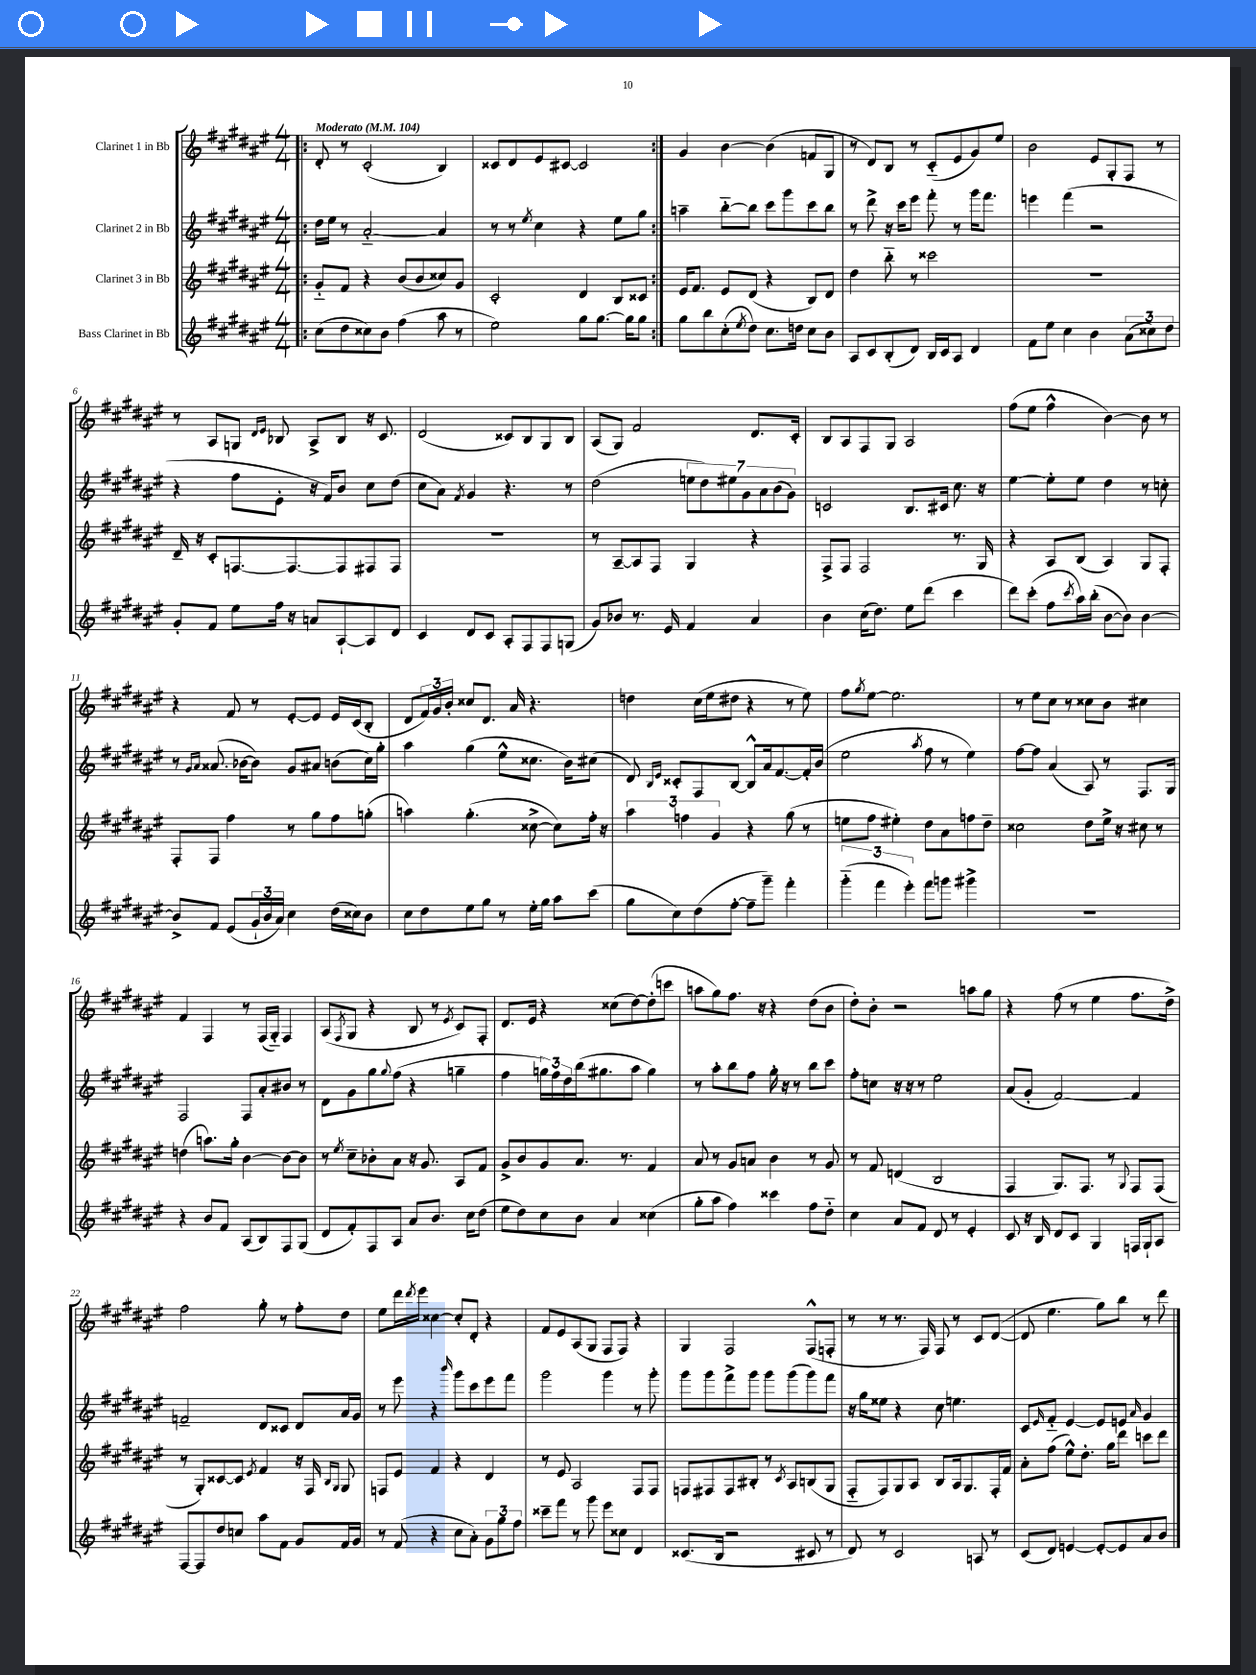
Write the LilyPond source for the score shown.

<<
\new StaffGroup <<
\new Staff = "s0" \with { instrumentName = "Clarinet 1 in Bb" } {
    \clef treble \key fis \major \numericTimeSignature \time 4/4 \tempo "Moderato" 4 = 104
    \repeat volta 2 { \bar ".|:" dis'8-. r8 cis'2-.( b4) |
    cisis'8 dis'8 eis'8 cis'8~ cis'2 | }
    gis'4 b'4~ b'4( f'8 gis8 |
    r8 dis'8) b8 r8 cis'8-_( eis'8 gis'8) eis''8 |
    b'2 eis'8 gis8-. fis8 r8 |
    r8 ais8 g8 \grace { dis'16 eis'16 } bes8 ais8-> bes8 r16 cis'8. |
    dis'2( cisis'8) b8 gis8 b8 |
    ais8( gis8) fis'2 dis'8. cis'16-. |
    b8 ais8 fis8 gis8 ais2 |
    fis''8( eis''8 fis''4-^ b'4~) b'8 r8 |
    r4 fis'8 r8 eis'8~-. eis'8 eis'16 cis'16( b8-. |
    dis'8 \tuplet 3/2 { fis'16) gis'16 b'16-. } cisis''8 dis'8. ais'16 r4. |
    d''4 cis''16( eis''16 dis''8 r4 r8 eis''8) |
    fis''8 \acciaccatura { gis''8 } eis''8~ eis''2. |
    r8 eis''8 cis''8 r8 cisis''8 b'8 cis''4 |
    fis'4 fis4 r8 fis16( gis16-_) fis4 |
    ais8( \acciaccatura { fis8 } gis8 r4 b8 r8 \acciaccatura { eis'8 } cis'8) fis8-. |
    dis'8. eis'16 r4 cisis''8( dis''8~) dis''8-.( c'''8 |
    a''8 gis''8) fis''8. r16 r4 dis''8( b'8 |
    dis''8-.) b'8-. r2 a''8 gis''8 |
    r4 fis''8( r8 eis''4 fis''8. dis''16->) |
    fis''2 gis''8-. r8 fis''8-. dis''8 |
    eis''8 dis'''16 \acciaccatura { dis'''8 } eis'''16 cisis''4~ cisis''8-. dis'8-. r4 |
    fis'8 eis'8 ais8( gis8 fis8 fis8) r4 |
    gis4 fis2 fis8-^( f8-. |
    r8 r8 r8. fis16) fis8 r8 cis'8 dis'8~( |
    dis'8 eis''4. gis''8) b''8 r8 dis'''8 \bar "|." |
}
\new Staff = "s1" \with { instrumentName = "Clarinet 2 in Bb" } {
    \clef treble \key fis \major \numericTimeSignature \time 4/4
    \repeat volta 2 { \bar ".|:" dis''16 eis''16 r8 ais'2~-_ ais'4 |
    r8 r8 \acciaccatura { eis''8 } cis''4 r4 eis''8 gis''8 | }
    a''4-- b''8~-_ b''8 cis'''8 gis'''8 cis'''8 b''8 |
    r8 dis'''8-> r16 cis'''16 eis'''8 fis'''8-. r8 gis'''16 fis'''8. |
    e'''4 fis'''4( r2 |
    r4 fis''8 eis'8-. r16 fis'16) b'8 cis''8 dis''8( |
    cis''8 ais'8) \acciaccatura { fis'8 } gis'4 r4. r8 |
    dis''2( \tuplet 7/4 { e''8 dis''8) eis''8 gis'8 ais'8 b'8( gis'8) } |
    c'2 b8. cis'16 cis''8. r16 |
    eis''4~ eis''8-. eis''8 dis''4 r8 c''8-. |
    r8 \grace { gis'16 ais'16 } aisis'8.( bes'16~ bes'8) gis'8 ais'8 b'8( cis''16) gis''16-. |
    ais''4 gis''4( eis''8-^ cisis''8. b'16) cis''8( |
    dis'8) \grace { b16 eis'16 } cisis'8-. fis8 b8~ b8-^ ais'16 fis'8.~ fis'16-. b'16( |
    eis''2 \acciaccatura { ais''8 } fis''8 r8 eis''4) |
    fis''8~ fis''8 ais'4( ais8) r8 fis8. gis16 |
    fis2 fis8 ais'8-. bis'8 r8 |
    dis'8 gis'8 gis''8 \appoggiatura { gis''8 } fis''8( r4 g''4-- |
    fis''4 \tuplet 3/2 { g''16) fis''16 dis''16 } b''16( gis''8. ais''8 gis''4) |
    r8 ais''8-. b''8 fis''8 gis''16-. r16 r8 b''8 cis'''8 |
    fis''8-. c''8 r16 r16 r8 eis''2 |
    ais'8( gis'8-. fis'2~) fis'4 |
    f'2-- dis'8 cisis'8 dis'8 ais'16 gis'16 |
    r8 eis'''8 r4 \grace { b'''16 } gis'''8 cis'''8 eis'''8 fis'''8 |
    gis'''2 gis'''4 r8 gis'''8-. |
    gis'''8 gis'''8 fis'''8-> gis'''8 gis'''8 gis'''8( gis'''8) fis'''8 |
    r16 gis''16 eisis''8 r4 cis''8 e''4. |
    cis'8 \grace { eis'16 } fis'8-_ eis'4~ eis'8 e'8 \grace { ais'16 } gis'4 \bar "|." |
}
\new Staff = "s2" \with { instrumentName = "Clarinet 3 in Bb" } {
    \clef treble \key fis \major \numericTimeSignature \time 4/4
    \repeat volta 2 { \bar ".|:" gis'8-_ fis'8 r4 b'8( b'8 cisis''8) gis'8 |
    cis'2-. dis'4 b8 cisis'8 | }
    eis'16 fis'8. eis'8 dis'8( r4 b8) dis'8 |
    dis''4 b''8-_ r8 cisis'''2 |
    R1 |
    dis'16-- r16 cis'8-. f8.~ f8.~ f8 fis8 fis8 |
    R1 |
    r8 ais8~-- ais8 fis8 gis4 r4 |
    fis8-> fis8 fis2 r8. gis16 |
    r4 ais8 b8( ais4) gis8 fis8-. |
    fis8-. fis8 fis''4 r8 gis''8 fis''8 g''8-.( |
    a''4) gis''4.-.( cisis''8~-> cisis''8) fis''16-. r16 |
    \tuplet 3/2 { ais''4 f''4 gis'4 } r4 gis''8( r8 |
    e''8 fis''8 eis''4-.) dis''8 ais'8 f''8 dis''8-- |
    cisis''2 dis''8 eis''16-> r16 cis''8 r8 |
    d''4( a''8.) gis''16-. b'4~ b'8~ b'8 |
    r8 \acciaccatura { eis''8 } cis''8-- bes'8-. ais'8 r16 gis'8. ais8 fis'8 |
    gis'8-> b'8 gis'8 ais'8. r8. fis'4 |
    ais'8 r8 gis'8 a'8 b'4 r8 gis'8 |
    r8 fis'8 d'4( b2 |
    fis4 gis8.) fis8. r8 \appoggiatura { gis8 } fis8 fis8( |
    r8 gis8-.) cisis'8~ cisis'8 \acciaccatura { eis'8 } fis'4 r16 fis16 \grace { b16 gis16 } gis8 |
    f8 eis'8 fis'4 r4 dis'4 |
    r8 eis'8 ais2 fis8 fis8 |
    f8 fis8 fis8 bis8-. r8 \acciaccatura { cis'8 } ais8 b8( gis8 |
    fis8-_ fis8) gis8 ais8 b8 ais16 gis8. fis16-. fis'16 |
    ais'8-. fis''8( eis''8-^) dis''8.-. gis''16 dis'''8 c'''8 dis'''8 \bar "|." |
}
\new Staff = "s3" \with { instrumentName = "Bass Clarinet in Bb" } {
    \clef treble \key fis \major \numericTimeSignature \time 4/4
    \repeat volta 2 { \bar ".|:" cis''8( dis''8 cisis''8) b'8 fis''4( ais''8 r8 |
    eis''2) gis''8 gis''8.~ gis''16 gis''8 | }
    gis''8 b''8 cis''8-.( \acciaccatura { eis''8 } dis''8) cis''8. d''16 cis''8 b'8 |
    ais8 cis'8 b8-.( dis'8) b16 cis'16 ais8 dis'4 |
    fis'8 eis''8 cis''4 b'4 \tuplet 3/2 { ais'8( cisis''8) dis''8 } |
    gis'8-. fis'8 eis''8 fis''16 r16 a'8 ais8~-! ais8 dis'8 |
    cis'4 dis'8 cis'8 ais8-. fis8 fis8 g8( |
    gis'8) bes'8 r8. eis'16 fis'4 ais'4 |
    b'4 cis''16( dis''8.) eis''8 dis'''8( cis'''4 |
    dis'''8) cis'''8-.( fis''8 \acciaccatura { cis'''8 } ais''16) b''16-.( b'8~ b'8) b'4~ |
    b'8-> fis'8 eis'8( \tuplet 3/2 { gis'16-! b'16 ais'16) } cis''4 dis''16( cisis''16) b'8 |
    cis''8 dis''8 eis''8 gis''8 r8 eis''16-. gis''16 ais''8 cis'''8( |
    gis''8 cis''8) dis''8( fis''8~-. fis''8-- gis'''8--) fis'''4-. |
    \tuplet 3/2 { gis'''4-_( fis'''4 eis'''4-.) } fis'''8 g'''8 gis'''4-> |
    R1 |
    r4 b'8 fis'8 ais8( b8) fis8 gis8( |
    dis'8 fis'8-.) fis8 ais8 ais'8 b'8. cis''16 dis''8( |
    eis''8 dis''8) cis''8 b'8 ais'4 cisis''4( |
    gis''8-. ais''8 fis''4) cisis'''4 fis''8 dis''8-_ |
    cis''4 ais'8 fis'8 dis'8 r8 eis'4-. |
    cis'8 r16 b16 dis'8 cis'8 gis4 f16 gis16-! ais8 |
    fis8~ fis8 dis''8 c''8 ais''8 fis'8 gis'8 fis'16 gis'16 |
    r8 fis'8( r4 cis''8 ais'8-.) \tuplet 3/2 { gis'8 gis''8 fis''8 } |
    cisis'''8-- fis'''8 r8 gis'''8 eis'''8 cisis''8 dis'4 |
    cisis'8.( b16 r2 cis'8 r8 |
    dis'8) r8 cis'2 a8 r8 |
    cis'8( dis'8) e'4~ e'8~-. e'8 ais'8 b'8 \bar "|." |
}
>>
>>
